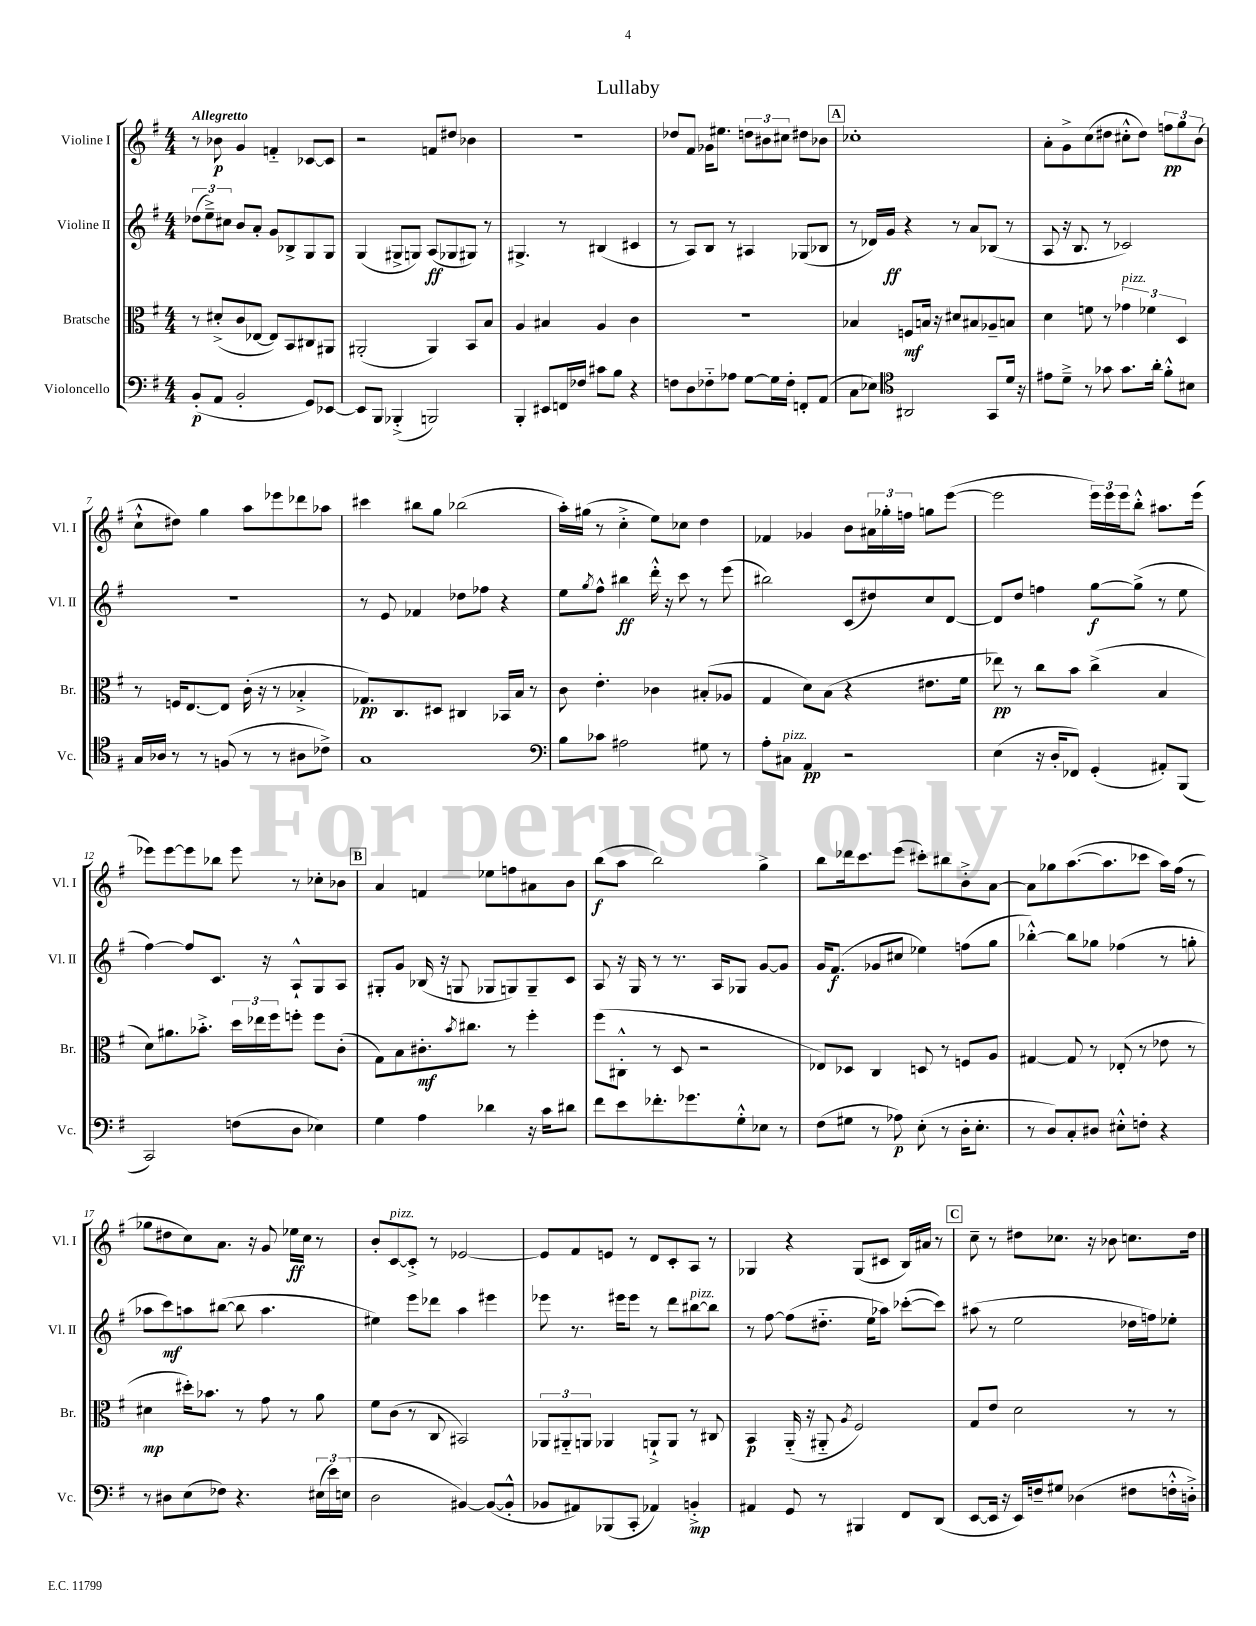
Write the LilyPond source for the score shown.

\header { title = "Lullaby" }
<<
\new StaffGroup <<
\new Staff = "s0" \with { instrumentName = "Violine I" shortInstrumentName = "Vl. I" } {
    \clef treble \key g \major \numericTimeSignature \time 4/4 \tempo "Allegretto"
    r8 bes'8\p g'4 f'4-_ ces'8~ ces'8 |
    r2 f'8 dis''8 bes'4 |
    R1 |
    des''8 fis'8 ges'16 eis''8. \tuplet 3/2 { d''8 bis'8 cis''8 } dis''8 bes'8 |
    \mark \markup { \box "A" } ces''1-. |
    a'8-. g'8-> c''8( dis''8 cis''8-.-^ dis''8) \tuplet 3/2 { f''8\pp g''8 b'8( } |
    c''8-!-^ dis''8) g''4 a''8 ees'''8 des'''8 aes''8 |
    cis'''4 bis''8 g''8 bes''2( |
    a''16-.) gis''16( r8 c''4-.-> e''8) ces''8 d''4 |
    fes'4 ges'4 b'8 \tuplet 3/2 { ais'16 ges''16-. f''16 } g''8 e'''8~( |
    e'''2 \tuplet 3/2 { e'''16) e'''16 e'''16 } b''8-.-^ ais''8. e'''16( |
    ees'''8) ees'''8~ ees'''8 bes''8 ees'''8 r8 ces''8-. bes'8 |
    \mark \markup { \box "B" } a'4 f'4 ees''8 f''8 ais'8 b'8 |
    b''8\f( a''8 b''2) g''4-> |
    b''8 des'''16 c'''8. e'''8( cis'''8-.) bis''8 b'8-.-> a'8~ |
    a'8 ges''8 a''8.~( a''8. ces'''8 a''16) fis''16( r8 |
    ges''8 dis''8 c''8) a'8. r16 g'8 ees''16\ff c''16 r8 |
    b'8-. c'8~^\markup { \italic "pizz." } c'8-.-> r8 ees'2~ |
    ees'8 fis'8 e'8 r8 d'8 c'8-. a8 r8 |
    ges4 r4 ges8( cis'8 b16) ais'16 r8 |
    \mark \markup { \box "C" } c''8-- r8 dis''8 ces''8. r16 bes'8 c''8. dis''16 \bar "|." |
}
\new Staff = "s1" \with { instrumentName = "Violine II" shortInstrumentName = "Vl. II" } {
    \clef treble \key g \major \numericTimeSignature \time 4/4
    \tuplet 3/2 { des''8( e''8--->) cis''8 } b'8 a'8-. g'8 bes8-> g8 g8 |
    g4( gis8-> g8) a8\ff( ges8 gis8) r8 |
    gis4.-> r8 bis4( cis'4 |
    r8 a8) b8 r8 ais4 ges8( bes8 |
    \mark \markup { \box "A" } r8 des'16) g'16\ff r4 r8 a'8 bes8( r8 |
    a8 r16 b8. r8 ces'2) |
    R1 |
    r8 e'8 fes'4 des''8 fes''8 r4 |
    e''8 \acciaccatura { g''8 } fis''8-^ bis''4\ff d'''16-.-^ r16 c'''8 r8 e'''8( |
    bis''2) c'8( dis''8) c''8 d'8~ |
    d'8 d''8 f''4 g''8~\f g''8->( r8 e''8 |
    fis''4~) fis''8 c'8. r16 a8-!-^ g8 a8 |
    \mark \markup { \box "B" } gis8-. g'8 bes16( r16 g8 ges8 g8) g8-- c'8 |
    a8 r16 g16 r8 r8. a16 ges8 g'8~ g'8 |
    g'16 fis'8.\f( ges'8 cis''8 ees''4) f''8( g''8 |
    bes''4~-.-^) bes''8 ges''8 fes''4( r8 g''8-. |
    aes''8 c'''8\mf) a''8 bis''8~( bis''8 a''4. |
    eis''4) e'''8 des'''8 a''4 eis'''4 |
    ees'''8 r8. eis'''16 eis'''8 r8 d'''8 bis''8~^\markup { \italic "pizz." } bis''8 |
    r8 fis''8~ fis''8( dis''8.-_ e''16 aes''8) ces'''8~-.( ces'''8) |
    \mark \markup { \box "C" } ais''8( r8 e''2 des''16 f''16) ees''8-. \bar "|." |
}
\new Staff = "s2" \with { instrumentName = "Bratsche" shortInstrumentName = "Br." } {
    \clef alto \key g \major \numericTimeSignature \time 4/4
    r8 dis'8-.->( c'8 ees8~ ees8) b,8 cis8 ais,8 |
    ais,2-.( ais,4) b,8 b8 |
    a4 bis4 a4 c'4 |
    R1 |
    \mark \markup { \box "A" } bes4 f8\mf b16 r16 dis'8 bis8 aes8-- b8 |
    d'4 f'8 r8 \tuplet 3/2 { ges'4^\markup { \italic "pizz." } fes'4 d4 } |
    r8 f16 e8.~ e8 c'16-.( r16 r8 bes4-.-> |
    ges8.\pp) c8. dis8 cis4 bes,16 b16 r8 |
    c'8 e'4.-. ces'4 bis8-.( aes8 |
    g4 d'8) b8( r4 eis'8. fis'16 |
    ees''8\pp) r8 c''8 b'8 c''4->( b4 |
    d'8) ais'8. bes'8.-.-> \tuplet 3/2 { d''16 ees''16 fis''16 } f''8-. f''8 c'8-.( |
    \mark \markup { \box "B" } g8) b8 cis'8.-.\mf \acciaccatura { b'8 } cis''8. r8 fis''4-. |
    fis''8( cis8-.-^ r8 d8 r2 |
    ees8) des8 c4 d8 r8 f8 a8 |
    gis4~ gis8 r8 ees8-.( r8 ees'8 r8 |
    dis'4\mp dis''16-.) bes'8. r8 g'8 r8 a'8 |
    fis'8 c'8( r8 c8 bis,2) |
    \tuplet 3/2 { aes,8 ais,8-_ a,8 } aes,4 a,8-!-> a,8 r8 cis8 |
    b,4\p a,16-_( r16 ais,8-_ \acciaccatura { a8 } fis2) |
    \mark \markup { \box "C" } g8 e'8 d'2 r8 r8 \bar "|." |
}
\new Staff = "s3" \with { instrumentName = "Violoncello" shortInstrumentName = "Vc." } {
    \clef bass \key g \major \numericTimeSignature \time 4/4
    b,8-.\p( a,8 b,2-. g,8) ees,8~ |
    ees,8 b,,8 bes,,4-.->( b,,2) |
    b,,4-. eis,8 f,16 fes16 cis'8 b8 r4 |
    f8 d8 fes8-_ aes8 g8~ g16 fes16-. f,8-. a,8( |
    \mark \markup { \box "A" } c8 ees8) \clef tenor ais,2 g,8 d'16 r16 |
    eis'8 d'8---> r8 ges'8 ges'8. a'16-. fis'8-.-^ bis8 |
    g16 aes16 r8 r8 f8( r8 r8 ais8 ces'8->) |
    g1 |
    \clef bass b8 ces'8 ais2 gis8 r8 |
    a8-. cis8^\markup { \italic "pizz." } a,4\pp r2 |
    e4( r16 d16-. fes,8) g,4-.( ais,8-.) b,,8( |
    c,2) f8( d8 ees4) |
    \mark \markup { \box "B" } g4 a4 des'4 r16 c'16 dis'8 |
    fis'8 e'8 fes'8.-. ges'8. g8-.-^ ees8 r8 |
    fis8( gis8 r8 aes8\p) e8-.( r8 d16-. e8.-. |
    r8 d8) c8-. dis8 eis8-.-^ f8-. r4 |
    r8 dis8 e8( fes8) r4. \tuplet 3/2 { eis16( e'16) e16( } |
    d2 bis,4~) bis,8~( bis,8-.-^ |
    bes,8 ais,8) bes,,8( c,8-. aes,4) b,4-.->\mp |
    ais,4 g,8 r8 bis,,4 fis,8 d,8( |
    \mark \markup { \box "C" } e,8~ e,16 r16 e,16) f16-- gis8 des4( fis8 f16-.-^ d16-.->) \bar "|." |
}
>>
>>
